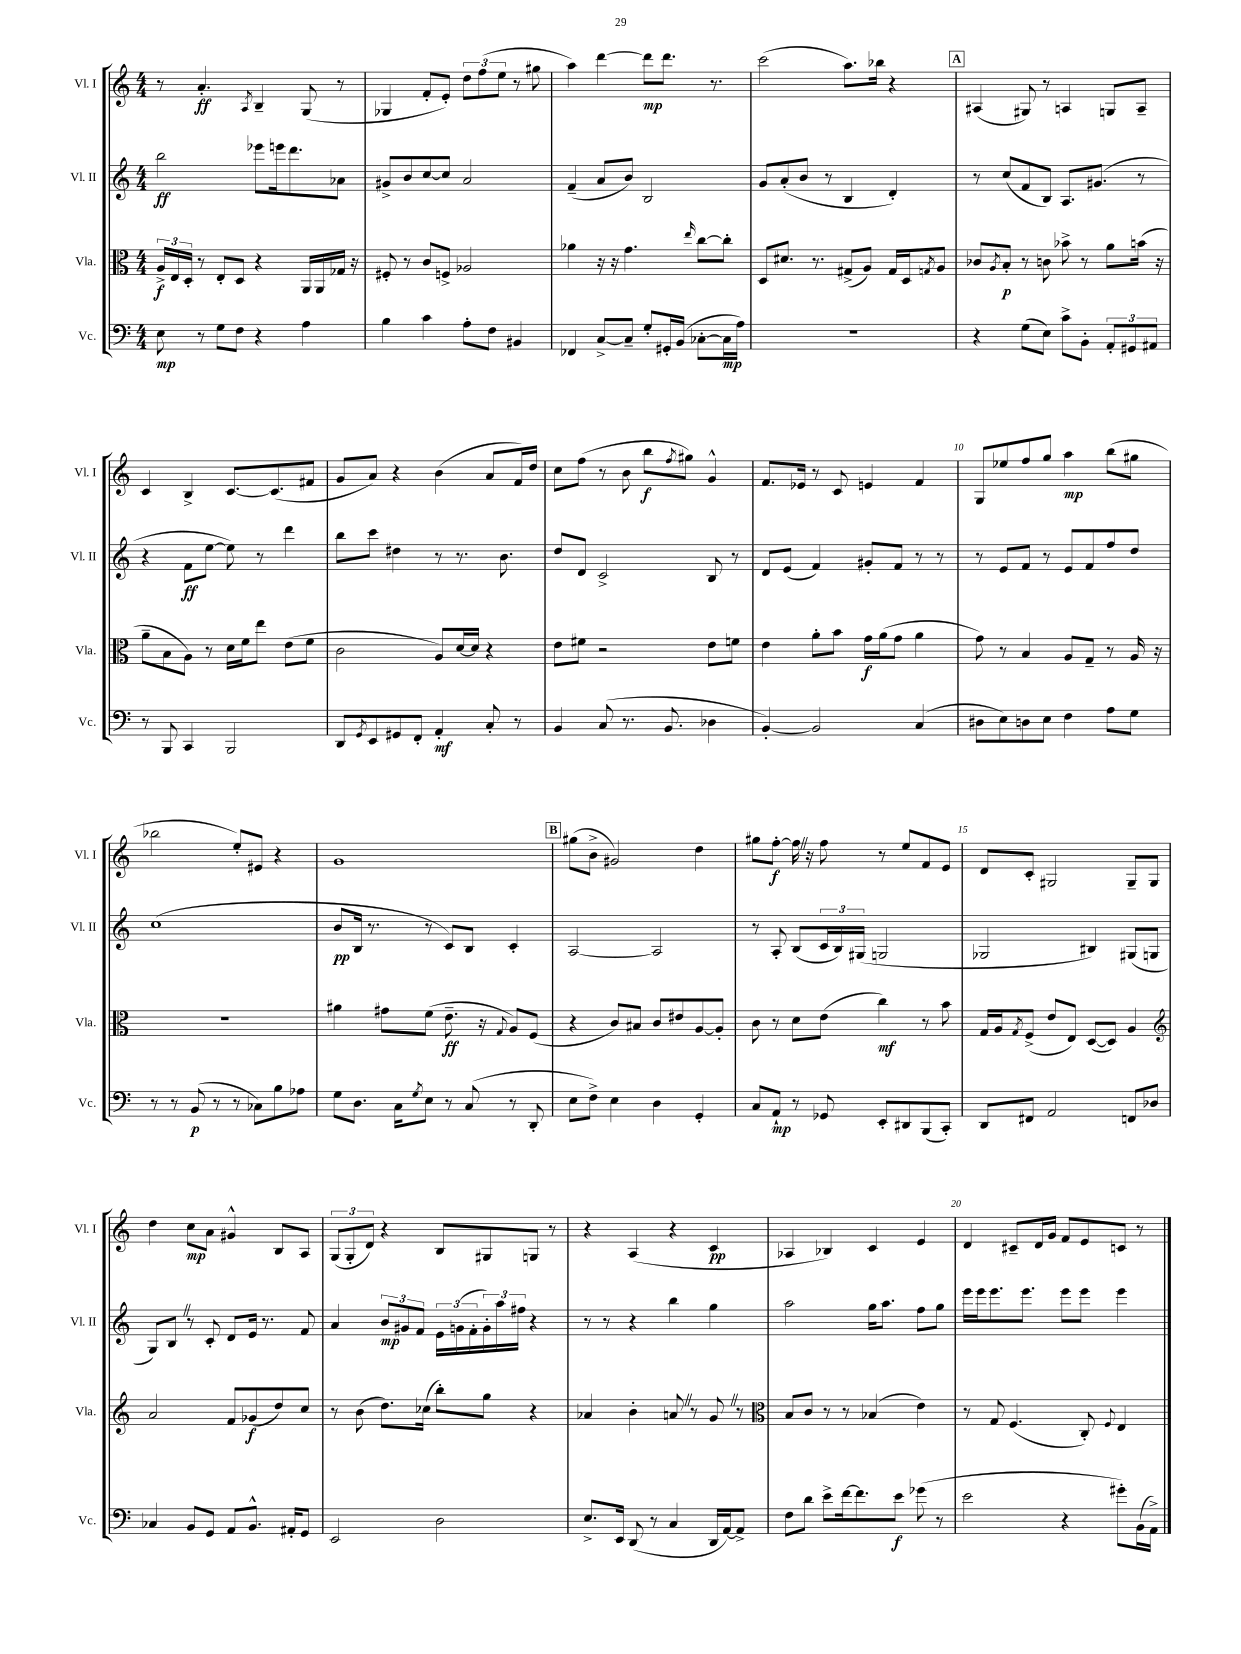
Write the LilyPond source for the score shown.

<<
\new StaffGroup <<
\new Staff = "s0" \with { instrumentName = "Vl. I" shortInstrumentName = "Vl. I" } {
    \clef treble \key c \major \numericTimeSignature \time 4/4
    r8 a'4.-.\ff \acciaccatura { a8 } b4-- g8( r8 |
    ges4 f'8-. e'8-.) \tuplet 3/2 { d''8 f''8( e''8 } r8 gis''8 |
    a''4) d'''4~ d'''8\mp d'''8. r8. |
    c'''2( a''8.) bes''16 r4 |
    \mark \markup { \box "A" } ais4( gis8) r8 a4 g8 a8-- |
    c'4 b4-> c'8.~ c'8.( fis'8 |
    g'8 a'8) r4 b'4( a'8 f'16) d''16 |
    c''8 f''8( r8 b'8 b''8\f \acciaccatura { f''8 } gis''8) g'4-^ |
    f'8. ees'16 r8 c'8 e'4 f'4 |
    g8 ees''8 f''8 g''8 a''4\mp b''8( gis''8 |
    bes''2 e''8-.) eis'8 r4 |
    g'1 |
    \mark \markup { \box "B" } gis''8( b'8-> gis'2) d''4 |
    gis''8 f''8~-.\f f''16 \once \override BreathingSign.text = \markup { \musicglyph "scripts.caesura.straight" } \breathe r16 f''8 r8 e''8 f'8 e'8 |
    d'8 c'8-. gis2 gis8-- gis8 |
    d''4 c''8\mp a'8 gis'4-^ b8 a8 |
    \tuplet 3/2 { g8( g8-. d'8) } r4 b8 gis8 g8 r8 |
    r4 a4( r4 c'4\pp |
    aes4 bes4) c'4 e'4 |
    d'4 cis'8-- d'16 g'16 f'8 e'8 c'8 r8 \bar "|." |
}
\new Staff = "s1" \with { instrumentName = "Vl. II" shortInstrumentName = "Vl. II" } {
    \clef treble \key c \major \numericTimeSignature \time 4/4
    b''2\ff ees'''8 e'''16 d'''8. aes'8 |
    gis'8-> b'8 c''8~ c''8 a'2 |
    f'4--( a'8 b'8) b2 |
    g'8 a'8-.( b'8 r8 b4 d'4-.) |
    \mark \markup { \box "A" } r8 c''8( f'8 b8) a8. gis'8.( r8 |
    r4 f'8\ff e''8~ e''8) r8 d'''4 |
    b''8 c'''8 dis''4 r8 r8. b'8. |
    d''8 d'8 c'2-> b8 r8 |
    d'8 e'8( f'4) gis'8-. f'8 r8 r8 |
    r8 e'8 f'8 r8 e'8 f'8 f''8 d''8 |
    c''1( |
    b'8\pp b16 r8. r8 c'8) b8 c'4-. |
    \mark \markup { \box "B" } a2~ a2 |
    r8 a8-. b8( \tuplet 3/2 { c'16 b16) gis16( } g2 |
    ges2 bis4) gis8( g8 |
    g8) b8 \once \override BreathingSign.text = \markup { \musicglyph "scripts.caesura.straight" } \breathe r8 c'8-. d'8 e'16 r8. f'8 |
    a'4 \tuplet 3/2 { b'8\mp gis'8 f'8 } \tuplet 3/2 { e'16 g'16( f'16-. } \tuplet 3/2 { g'16-.) a''16 fis''16 } r4 |
    r8 r8 r4 b''4 g''4 |
    a''2 g''16 a''8. f''8 g''8 |
    e'''16 e'''16 e'''8. e'''8. e'''8 e'''8 e'''4 \bar "|." |
}
\new Staff = "s2" \with { instrumentName = "Vla." shortInstrumentName = "Vla." } {
    \clef alto \key c \major \numericTimeSignature \time 4/4
    \tuplet 3/2 { a16->\f e16 d16-. } r8 e8-. d8 r4 a,16 a,16 ges16 r16 |
    fis8-. r8 c'8 f8-> aes2 |
    aes'4 r16 r16 g'4. \grace { e''16 } c''8~ c''8-. |
    d8 dis'8. r8. gis8->( a8) gis16 d16 \acciaccatura { g8 } a8 |
    \mark \markup { \box "A" } ces'8 \acciaccatura { a8 } b8-.\p r8 c'8 bes'8-> r8 a'8 b'16( r16 |
    a'8-- b8 a8) r8 d'16 f'16 e''8 e'8( f'8 |
    c'2 a8) d'16~ d'16 r4 |
    e'8 fis'8 r2 e'8 f'8 |
    e'4 a'8-. b'8 g'16\f a'16( g'8 a'4 |
    g'8) r8 b4 a8 g8-- r8 a16 r16 |
    R1 |
    ais'4 gis'8 f'8( e'8.--\ff r16 \appoggiatura { g8 } a8) f8( |
    \mark \markup { \box "B" } r4 c'8) bis8 c'8 eis'8 a8~ a8-. |
    c'8 r8 d'8 e'8( c''4\mf) r8 b'8 |
    g16 a16 \acciaccatura { g8 } f8->( e'8 e8) d8~( d8) a4 |
    \clef treble a'2 f'8 ges'8\f( d''8) c''8 |
    r8 b'8( d''8.) ces''16( b''8-.) g''8 r4 |
    aes'4 b'4-. a'8 \once \override BreathingSign.text = \markup { \musicglyph "scripts.caesura.straight" } \breathe r8 g'8 \once \override BreathingSign.text = \markup { \musicglyph "scripts.caesura.straight" } \breathe r8 |
    \clef alto b8 c'8 r8 r8 bes4( e'4) |
    r8 g8 f4.( c8-.) \appoggiatura { f8 } e4 \bar "|." |
}
\new Staff = "s3" \with { instrumentName = "Vc." shortInstrumentName = "Vc." } {
    \clef bass \key c \major \numericTimeSignature \time 4/4
    e8\mp r8 g8 f8 r4 a4 |
    b4 c'4 a8-. f8 bis,4 |
    fes,4 c8~-> c8-- g8-. gis,16-. b,16( ces8~-. ces16\mp a16) |
    R1 |
    \mark \markup { \box "A" } r4 g8( e8) c'8-> b,8-. \tuplet 3/2 { a,8-. gis,8 ais,8 } |
    r8 b,,8 c,4 b,,2 |
    d,8 \acciaccatura { g,8 } e,8 gis,8 f,8-. a,4-.\mf c8-. r8 |
    b,4 c8( r8. b,8. des4 |
    b,4~-.) b,2 c4( |
    dis8 e8) d8 e8 f4 a8 g8 |
    r8 r8 b,8\p( r8 r8 ces8) b8 aes8 |
    g8 d8. c16 \acciaccatura { g8 } e8 r8 c8( r8 d,8-. |
    \mark \markup { \box "B" } e8 f8->) e4 d4 g,4-. |
    c8 a,8-!\mp r8 ges,8 e,8-. dis,8 b,,8( c,8-.) |
    d,8 fis,8 a,2 f,8 des8 |
    ces4 b,8 g,8 a,8 b,8.-^ ais,16-. g,8 |
    e,2 d2 |
    e8.-> e,16 d,8( r8 c4 d,16 a,16~) a,8-> |
    f8 d'8 e'8-> f'16~ f'8. e'8\f ges'8( r8 |
    e'2 r4 gis'8-.) b,16( a,16->) \bar "|." |
}
>>
>>
\layout { \context { \Score \override BarNumber.break-visibility = ##(#f #t #t) barNumberVisibility = #(every-nth-bar-number-visible 5) } }
